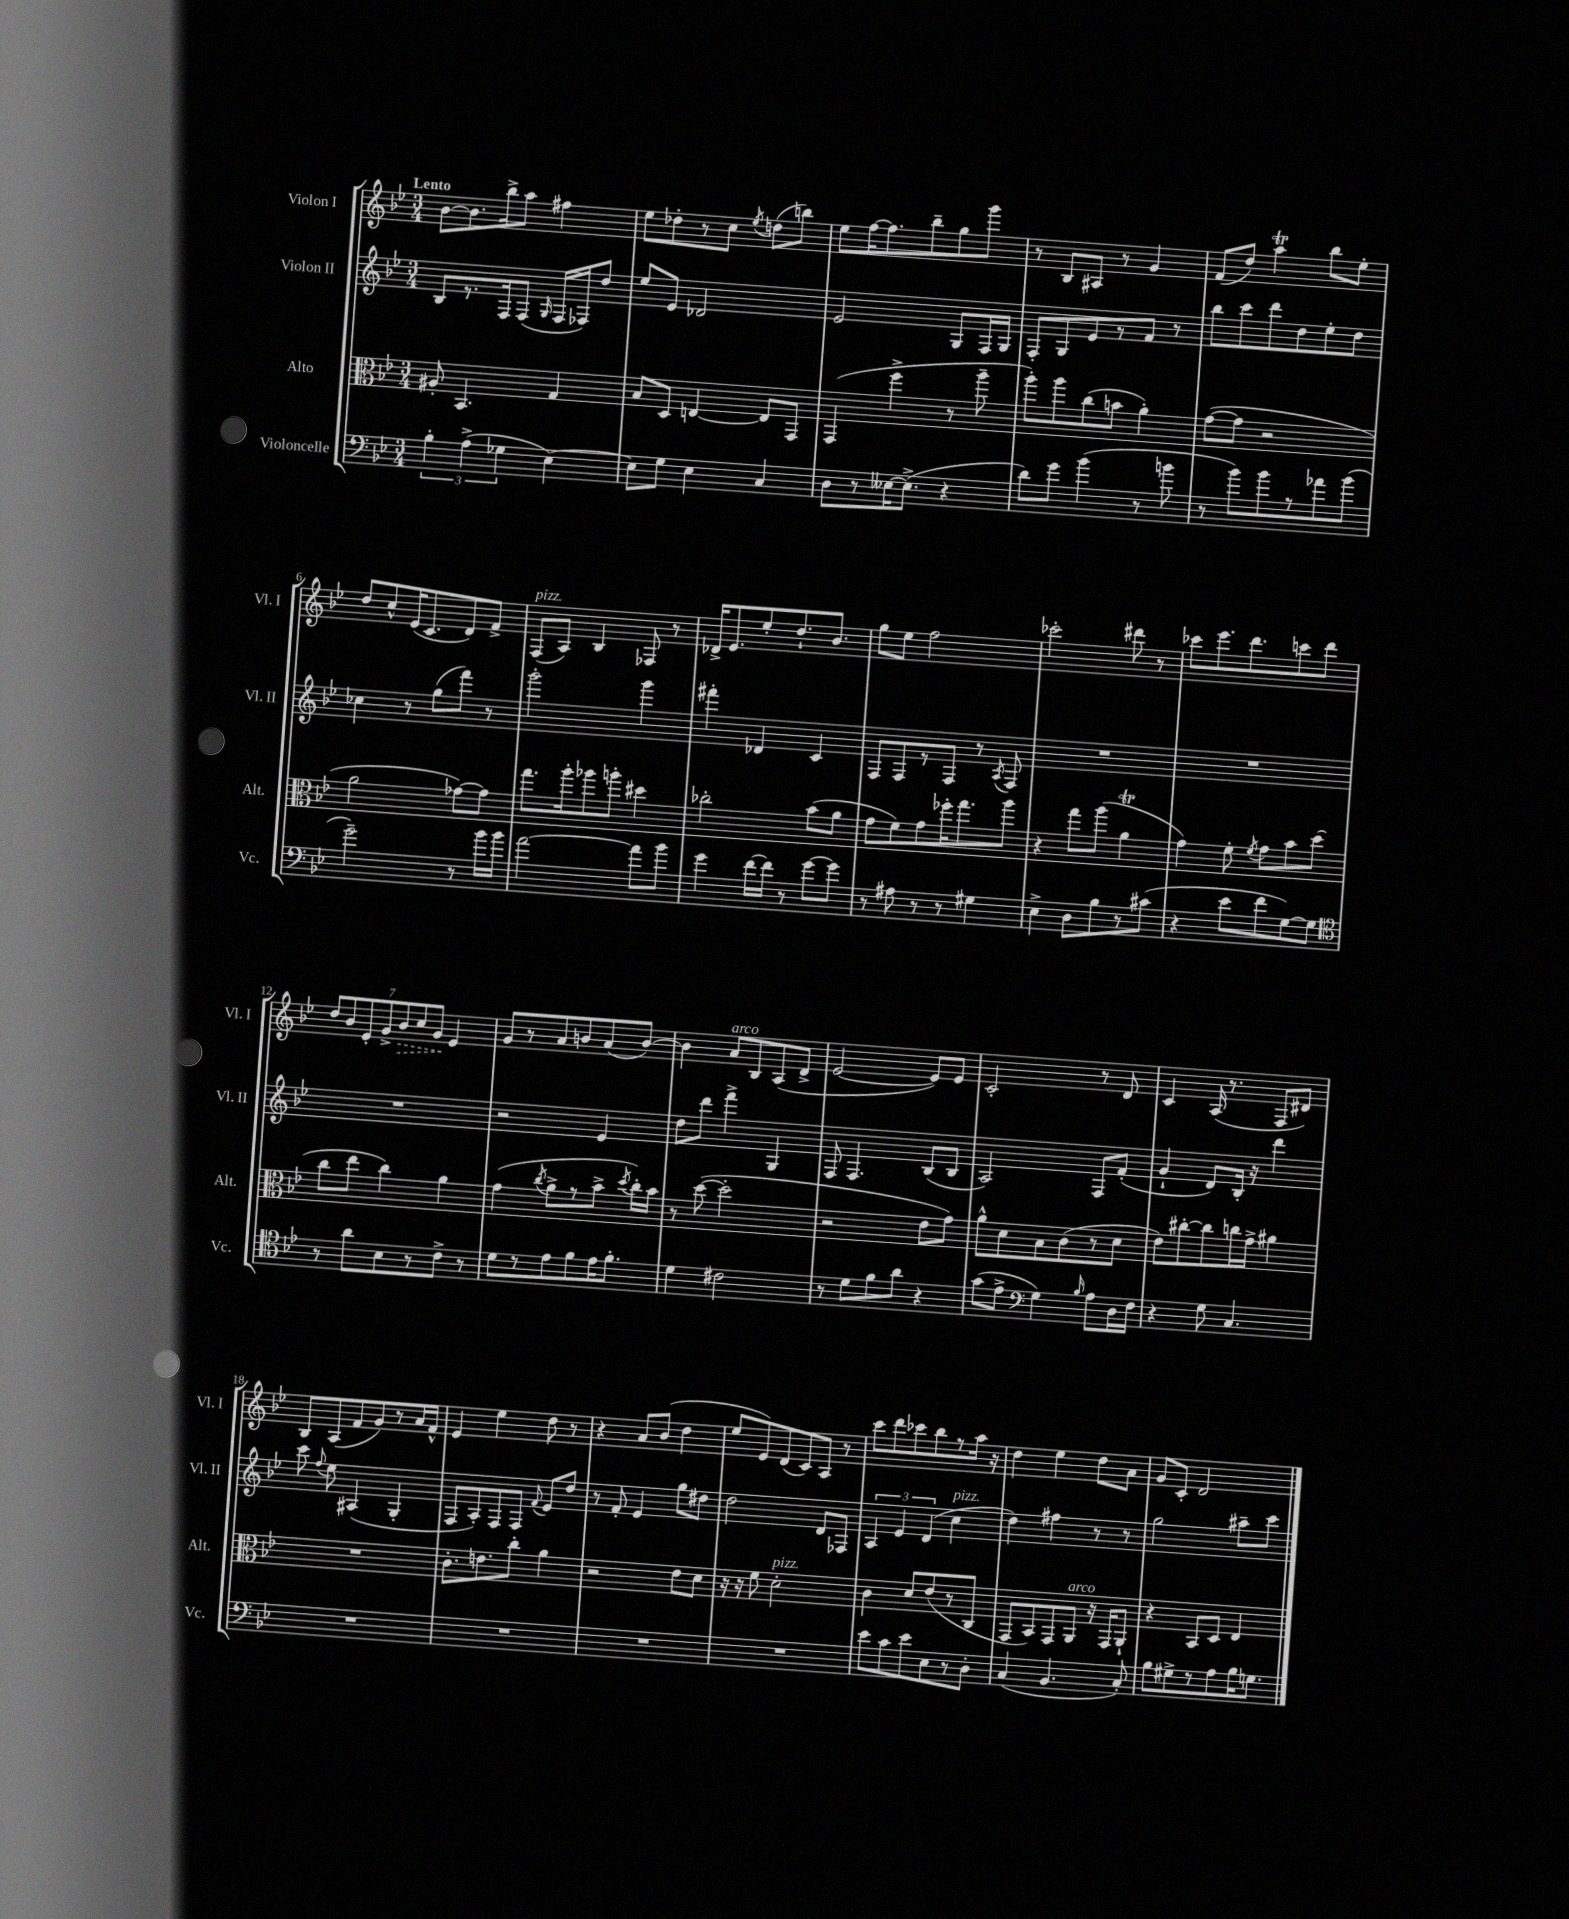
<<
\new StaffGroup <<
\new Staff = "s0" \with { instrumentName = "Violon I" shortInstrumentName = "Vl. I" } {
    \clef treble \key bes \major \numericTimeSignature \time 3/4 \tempo "Lento"
    \autoBeamOff bes'8[~ bes'8. bes''16-> a''8] fis''4 |
    ees''8[ des''8-. r8 c''8] \acciaccatura { ees''8 } d''8[( b''8]) |
    ees''8[ f''16~ f''8. bes''8-- g''8 g'''8] |
    r8 bes8[ ais8] r8 g'4 |
    f'8[( d''8]) a''4\trill bes''8[ ees''8]-. |
    d''8[ c''8-^ ees'16( c'8. d'8) f'8]-> |
    f8[^\markup { \italic "pizz." }( a8]) bes4 fes8 r8 |
    des'16[-> ees'8. ees''8-. d''8.-! bes'8.] |
    g''8[ ees''8] f''2 |
    ces'''2-. dis'''8 r8 |
    ces'''8[ ees'''8. d'''8. c'''8 d'''8] |
    \tuplet 7/4 { d''8[ bes'8 ees'8-. g'8-> \once \override Hairpin.style = #'dashed-line bes'8\> c''8 g'8]\! } ees'4 |
    g'8[ r8 a'8 b'8 a'8( b'8]~) |
    b'4 a'8[^\markup { \italic "arco" } bes8 a8( d'8]-> |
    ees'2~ ees'8[) ees'8] |
    c'2-. r8 d'8 |
    c'4 a16( r8. f8[ dis'8]) |
    bes8[ a8( f'8 g'8) r8 a'16 f'16]-^ |
    ees'4 ees''4 d''8 r8 |
    r4 a'8[ bes'8]( d''4 |
    ees''8[ ees'8) d'8( c'8) a8] r8 |
    c'''8[ d'''8 ces'''8 bes''8 r8 a''16] r16 |
    d''4 ees''4 d''8[ a'8] |
    g'8[ c'8]-. d'2 \bar "|." |
}
\new Staff = "s1" \with { instrumentName = "Violon II" shortInstrumentName = "Vl. II" } {
    \clef treble \key bes \major \numericTimeSignature \time 3/4
    \autoBeamOff bes8[ r8. f16 f8]( \grace { g16 } f16[ fes16) d''8] |
    ees''8[ ees'8] des'2 |
    ees'2 g8[ f16 g16] |
    f8[-. g8 ees'8 r8 f'8] r8 |
    bes''8[ c'''8 d'''8 d''8 ees''8-. d''8] |
    ces''4 r8 g''8[( f'''8]) r8 |
    g'''2-. g'''4 |
    fis'''4-. des'4 c'4 |
    f8[ f8 r8 f8] r8 \acciaccatura { a8 } f8 |
    R2. |
    R2. |
    R2. |
    r2 ees'4 |
    d''8[ d'''8] f'''4-> g4 |
    f8 f4. bes8[( bes8] |
    a2) f8[ f'8]-.( |
    g'4-! d'8[) bes16]-. r16 d'''4 |
    c'''8 \appoggiatura { f''8 } ees''8 ais4( g4-. |
    f8[ a8-.) f8 f8] \appoggiatura { f'8 } ees'8[ d''8] |
    r8 f'8-. ees'4 g''8[ dis''8] |
    d''2 d'8[ fes8] |
    \tuplet 3/2 { a4 ees'4 d'4( } c''4^\markup { \italic "pizz." } |
    d''4) fis''4 r8 r8 |
    g''2 ais''8[-- c'''8] \bar "|." |
}
\new Staff = "s2" \with { instrumentName = "Alto" shortInstrumentName = "Alt." } {
    \clef alto \key bes \major \numericTimeSignature \time 3/4
    \autoBeamOff ais8-. bes,4. g4 |
    bes8[ d8] e4~ e8[ g,8] |
    g,4( f''4-> r8 a''8-- |
    a''8[-.) a''8 c''8( b'8] a'4-.) |
    g'8[~( g'8] r2 |
    a'2 ges'8[~) ges'8] |
    g''8.[ a''16-. aes''8 a''8]-. dis''4 |
    ces''2-. bes'8[( a'8] |
    g'8[ f'8) g'8 fes''16-. g''8. a''8] |
    r4 g''8[ a''8]( a'4\trill |
    g'4) f'8-. \acciaccatura { f'8 } g'8[ bes'8 d''8]( |
    c''8[ ees''8] c''4) a'4 |
    g'4( \acciaccatura { c''8 } a'8[-> r8 bes'8]-> \acciaccatura { d''8 } c''16[-.) bes'16] |
    r8 d''8~( d''2-. |
    r2 ees'8[ g'8]) |
    a'8[-^ d'8 bes8 c'8( r8 d'8] |
    ees'8[) cis''8~-. cis''8 c''16 g'16]-> ais'4 |
    R2. |
    c'8.[-. e'8. c''8]-. a'4 |
    r2 ees'8[ d'8] |
    r16 r16 f'8 d'2-.^\markup { \italic "pizz." } |
    c'4 d'8[ ees'8( r8 c8] |
    g,8[ bes,8) g,8 a,8]^\markup { \italic "arco" } r16 g,16[ a,8]-! |
    r4 bes,8[ d8] ees4 \bar "|." |
}
\new Staff = "s3" \with { instrumentName = "Violoncelle" shortInstrumentName = "Vc." } {
    \clef bass \key bes \major \numericTimeSignature \time 3/4
    \autoBeamOff \tuplet 3/2 { bes4-. a4->( ges4 } ees4~) |
    ees8[ g8] ees4 c4 |
    d8[ r8 eeses16~ eeses8.]->( r4 |
    d'8[) g'8] bes'4( r8 b'8 |
    r8 bes'8[) bes'8 r8 aes'8 bes'8]( |
    g'2--) r8 bes'16[ bes'16] |
    a'2~ a'8[ bes'8] |
    g'4 f'16[~ f'16] r8 g'8[~ g'8] |
    r8 ais8 r8 r8 gis4 |
    ees4-> d8[ bes8 r8 cis'8]( |
    r4 ees'8[ f'8 g8~) g8] |
    \clef tenor r8 a'8[ bes8 r8 c'8]-> r8 |
    d'8[ r8 ees'8 f'8 ees'16 f'8.]-. |
    d'4 cis'2 |
    r8 d'8[ f'8 a'8] r4 |
    g'8[( ees'8]-> \clef bass g4) \grace { bes16 } a8[ d16 f16] |
    r4 g8 c4. |
    R2. |
    R2. |
    R2. |
    R2. |
    ees'8[ c'8 ees'8 ees8 r8 d8]-. |
    c4( bes,4. c8-.) |
    bes8[ gis8-> r8 a8 bes16 g8.] \bar "|." |
}
>>
>>
